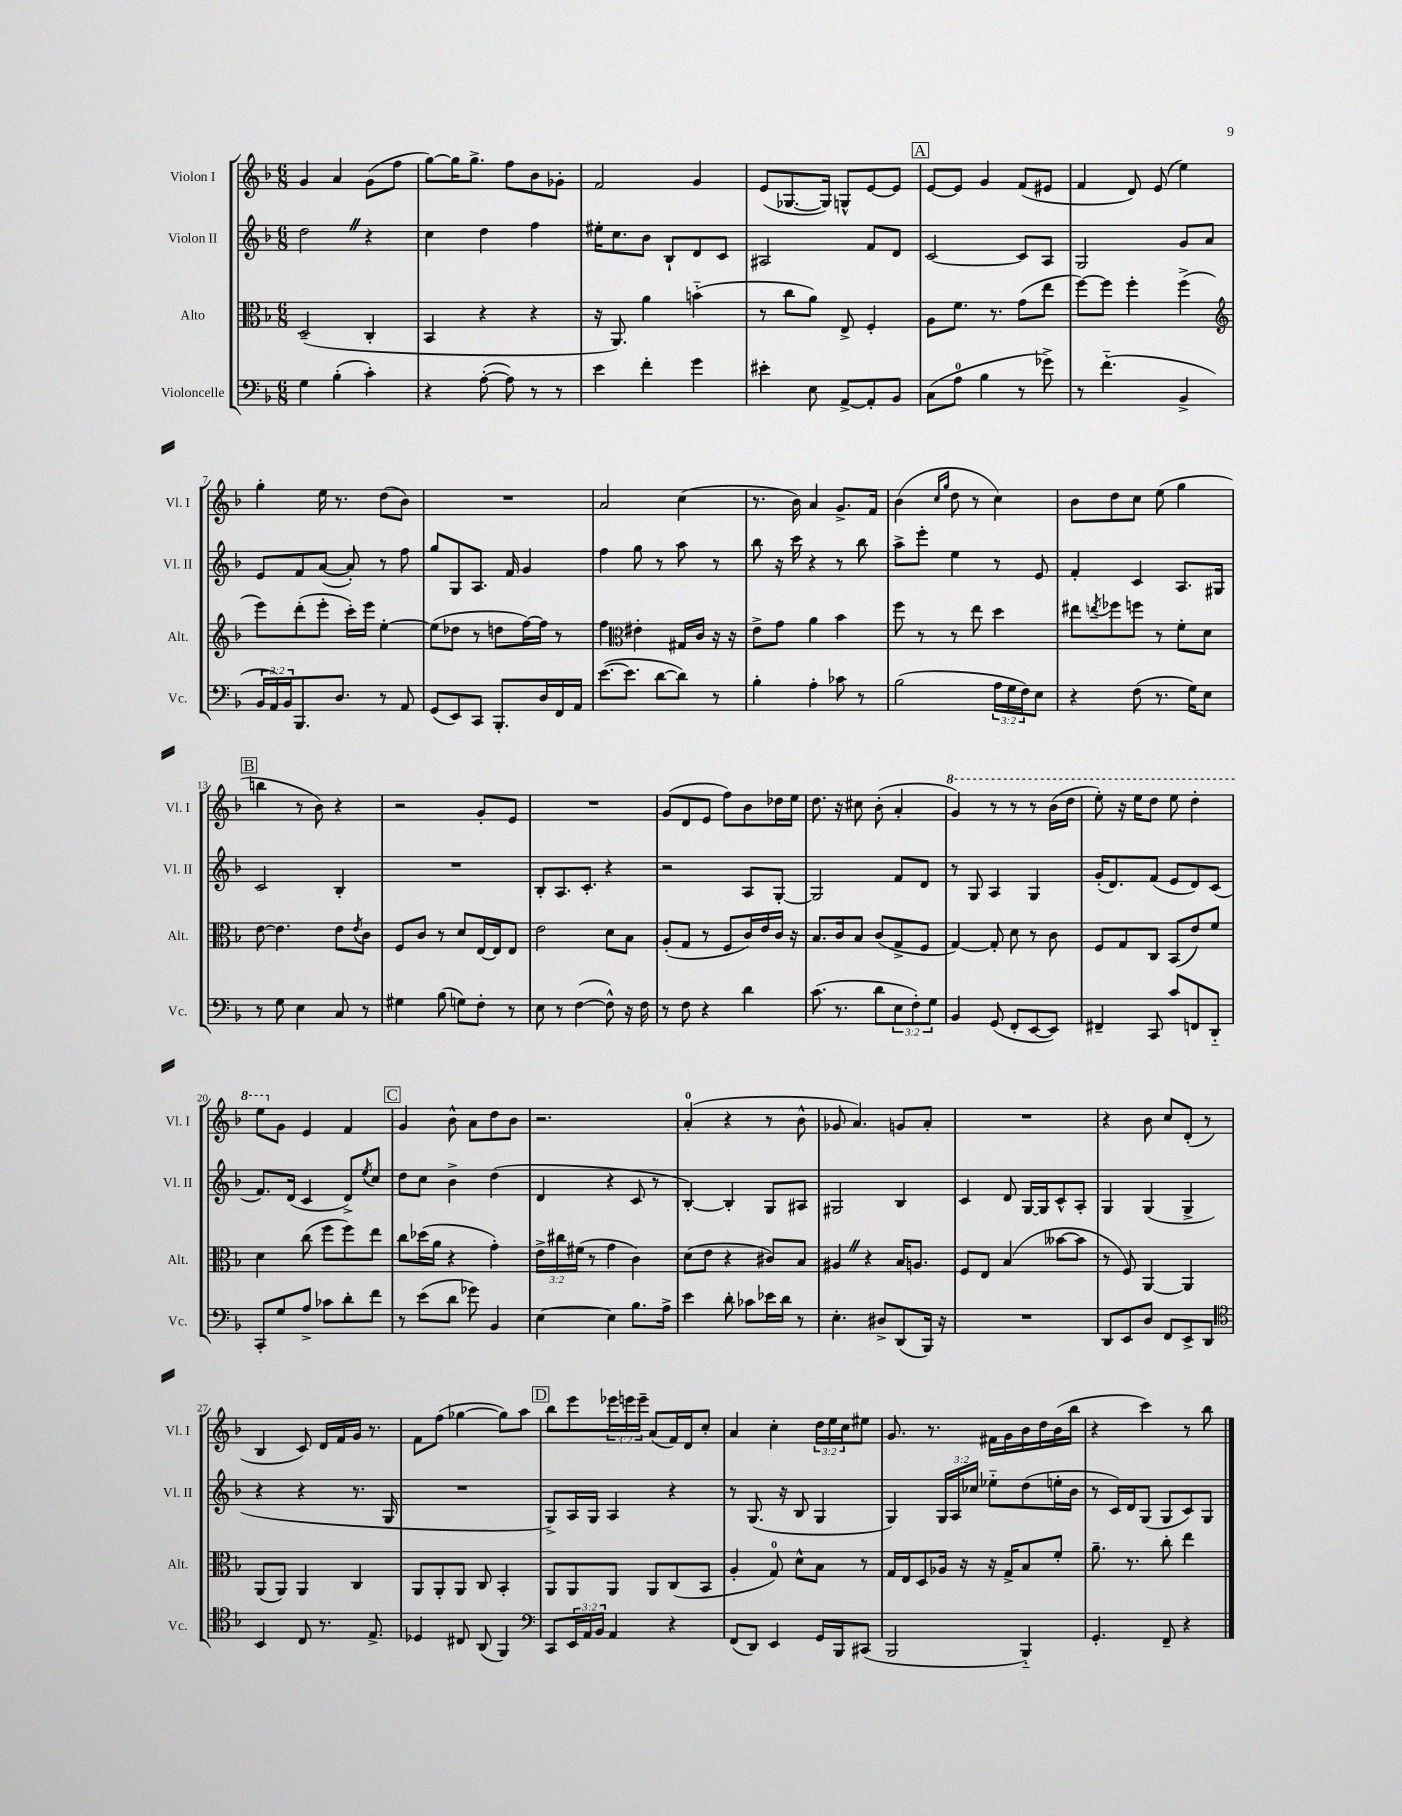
<<
\new StaffGroup <<
\new Staff = "s0" \with { instrumentName = "Violon I" shortInstrumentName = "Vl. I" } {
    \clef treble \key f \major \numericTimeSignature \time 6/8 \override Staff.TupletNumber.text = #tuplet-number::calc-fraction-text
    g'4 a'4 g'8( f''8 |
    g''8~) g''16 g''8.-> f''8 bes'8 ges'8-. |
    f'2 g'4 |
    e'8( ges8.~ ges16) g8-^ e'8~ e'8 |
    \mark \markup { \box "A" } e'8~ e'8 g'4 f'8( eis'8 |
    f'4 d'8) e'8( e''4) |
    g''4-. e''16 r8. d''8( bes'8) |
    R2. |
    a'2 c''4( |
    r8. bes'16) a'4 g'8.-> f'16 |
    bes'4( \grace { c''16 g''16 } d''8 r8 c''4) |
    bes'8 d''8 c''8 e''8( g''4 |
    \mark \markup { \box "B" } b''4 r8 bes'8) r4 |
    r2 g'8-. e'8 |
    R2. |
    g'8( d'8 e'8 f''8) bes'8 des''16 e''16 |
    d''8. r16 cis''8 bes'8-.( a'4-. |
    \ottava #1 g''4) r8 r8 r8 bes''16( d'''16 |
    e'''8-.) r16 e'''16 d'''8 e'''8 d'''4-. |
    e'''8 \ottava #0 g'8 e'4 f'4 |
    \mark \markup { \box "C" } g'4 bes'8-^ a'8 d''8 bes'8 |
    r2. |
    a'4-0-.( r4 r8 bes'8-^ |
    ges'8 a'4.) g'8 a'8-. |
    R2. |
    r4 bes'8 c''8 d'8-.( r8 |
    bes4 c'8) d'16 f'16 g'16 r8. |
    f'8 f''8( ges''4~ ges''8) a''8 |
    \mark \markup { \box "D" } bes''8 e'''8 \tuplet 3/2 { ees'''16 e'''16 e'''16-- } a'8( f'16) d'16 c''8-. |
    a'4 c''4-. \tuplet 3/2 { d''16 e''16 c''16 } eis''8 |
    g'8. r8. fis'16 g'16 bes'16 d''16 bes'16( bes''16 |
    r4 c'''4) r8 bes''8 \bar "|." |
}
\new Staff = "s1" \with { instrumentName = "Violon II" shortInstrumentName = "Vl. II" } {
    \clef treble \key f \major \numericTimeSignature \time 6/8 \override Staff.TupletNumber.text = #tuplet-number::calc-fraction-text
    d''2 \once \override BreathingSign.text = \markup { \musicglyph "scripts.caesura.straight" } \breathe r4 |
    c''4 d''4 f''4 |
    eis''16-. c''8. bes'8 bes8-! d'8 c'8 |
    ais2 f'8 d'8 |
    \mark \markup { \box "A" } c'2~ c'8 a8 |
    g2 g'8 a'8 |
    e'8 f'8 a'8~( a'8-.) r8 f''8 |
    g''8 g8 a8. f'16 g'4 |
    f''4 g''8 r8 a''8 r8 |
    bes''8 r16 c'''16 r4 r8 bes''8 |
    a''8-> e'''8-. e''4 r8 e'8 |
    f'4-. c'4 a8. gis16 |
    \mark \markup { \box "B" } c'2 bes4-. |
    R2. |
    bes8-. a8. c'8.-. r4 |
    r2 a8 g8~-. |
    g2 f'8 d'8 |
    r8 g8 a4 g4 |
    g'16-.( d'8.) f'8( e'8 d'8) c'8( |
    f'8.) d'16( c'4 d'8->) \acciaccatura { e''8 } c''8 |
    \mark \markup { \box "C" } d''8 c''8 bes'4-> d''4( |
    d'4 r4 c'8 r8 |
    bes4~-.) bes4-. g8 ais8 |
    gis2 bes4 |
    c'4 d'8 g16~ g16 c'8-^ a8-. |
    g4 g4( g4-> |
    r4 r4 r8. g16 |
    R2. |
    \mark \markup { \box "D" } g8->) a16 g16 a4 r4 |
    r8 g8.( r16 bes8 g4 |
    g4) \tuplet 3/2 { g16 a16 ces''16 } ees''8-_ d''8( e''16-. bes'16 |
    r8 c'16) d'16 g8( g8 c'8) g8 \bar "|." |
}
\new Staff = "s2" \with { instrumentName = "Alto" shortInstrumentName = "Alt." } {
    \clef alto \key f \major \numericTimeSignature \time 6/8 \override Staff.TupletNumber.text = #tuplet-number::calc-fraction-text
    d2--( c4-. |
    bes,4 r4 r4 |
    r16 a,8.) a'4 b'4-_( |
    r8 c''8 a'8) e8-> f4-. |
    \mark \markup { \box "A" } a8 f'8. r8. g'8( e''8 |
    f''8~) f''8 f''4-. f''4->( |
    \clef treble e'''8) d'''8-.( e'''8-. c'''16-.) e'''16 e''4~-. |
    e''8( des''8 r8 d''8 f''16~) f''16 r8 |
    f''4 \clef alto eis'4-. gis16 c'16 r16 r16 |
    e'8-> g'8 a'4 bes'4 |
    f''8 r8 r8 e''8 d''4 |
    eis''8 \acciaccatura { e''8 } fes''8 f''8 r8 f'8-. d'8 |
    \mark \markup { \box "B" } e'8~ e'4. e'8 \acciaccatura { e'8 } c'8 |
    f8 c'8 r8 d'8 e16~ e16 e8 |
    e'2 d'8 bes8 |
    a8-.( g8 r8 f8 c'16) e'16 c'16 r16 |
    bes8. c'16 bes8 c'8( g8-> f8 |
    g4~) g8-. d'8 r8 c'8 |
    f8 g8 c8 bes,8( e'8) f'8 |
    d'4 c''8( f''8 f''8) e''8 |
    \mark \markup { \box "C" } c''8 des''16( a'16 r4 g'4-.) |
    \tuplet 3/2 { e'16-> cis''16 fis'16( } r8 g'4 c'4) |
    d'8( e'8 r4 cis'8) bes8 |
    ais4 \once \override BreathingSign.text = \markup { \musicglyph "scripts.caesura.straight" } \breathe r4 bes16 a8. |
    f8 e8 bes4( beses'8~ beses'8 |
    r8 f8) a,4~ a,4 |
    a,8( a,8) a,4 c4 |
    a,8 a,8-. a,8 c8 bes,4-. |
    \mark \markup { \box "D" } a,8 a,8 a,8 a,8 c8( bes,8 |
    a4-. g8-0) d'8-^ bes8 r8 |
    g16 e16 d8 aes16 r16 r16 g16-> bes8 f'8-. |
    a'8.-- r8. c''8-. e''4 \bar "|." |
}
\new Staff = "s3" \with { instrumentName = "Violoncelle" shortInstrumentName = "Vc." } {
    \clef bass \key f \major \numericTimeSignature \time 6/8 \override Staff.TupletNumber.text = #tuplet-number::calc-fraction-text
    g4 bes4-.( c'4-.) |
    r4 a8~-.( a8) r8 r8 |
    e'4 f'4-. g'4 |
    eis'4-. e8 a,8~-> a,8-. bes,8 |
    \mark \markup { \box "A" } c8( a8-0 bes4 r8 ges'8->) |
    r8 f'4.-_( bes,4-> |
    \tuplet 3/2 { bes,16 a,16) bes,16 } bes,,8. d8. r8 a,8 |
    g,8( e,8) c,8 bes,,8.-. d16 f,16 a,16 |
    e'8.~( e'8. d'8~ d'8) r8 |
    bes4-. a4-. ces'8 r8 |
    bes2( \tuplet 3/2 { a16 g16 f16) } e8 |
    r4 f8( r8. g16) e8 |
    \mark \markup { \box "B" } r8 g8 e4 c8 r8 |
    gis4 bes8( g8) f8-. r8 |
    e8 r8 f4~( f8-^) r16 f16 |
    r8 f8 r4 d'4 |
    c'8.( r8. d'8 \tuplet 3/2 { e8 f8-.) g8 } |
    bes,4 g,8( f,8-. e,8~ e,8) |
    fis,4-- c,8 c'8 f,8 d,8-_ |
    c,8-. g8 a8-> ces'8 d'8-. f'8 |
    \mark \markup { \box "C" } r8 e'8( d'8 ges'8) bes,4 |
    e4~ e4 bes8. a16-> |
    e'4 d'8-. ces'8 ees'16 d'16 r8 |
    e4.-. dis8-> d,8( bes,,16) r16 |
    R2. |
    d,8 e,8 d8 f,8 e,8-> d,8 |
    \clef tenor bes,4 c8 r8. e8.-> |
    des4 cis8 a,8( f,4) |
    \mark \markup { \box "D" } \clef bass c,8 \tuplet 3/2 { e,16 a,16 bes,16 } a,4 r4 |
    f,8( d,8) e,4 g,16 bes,,16 cis,8( |
    bes,,2 bes,,4-_) |
    g,4.-. f,8-- r4 \bar "|." |
}
>>
>>
